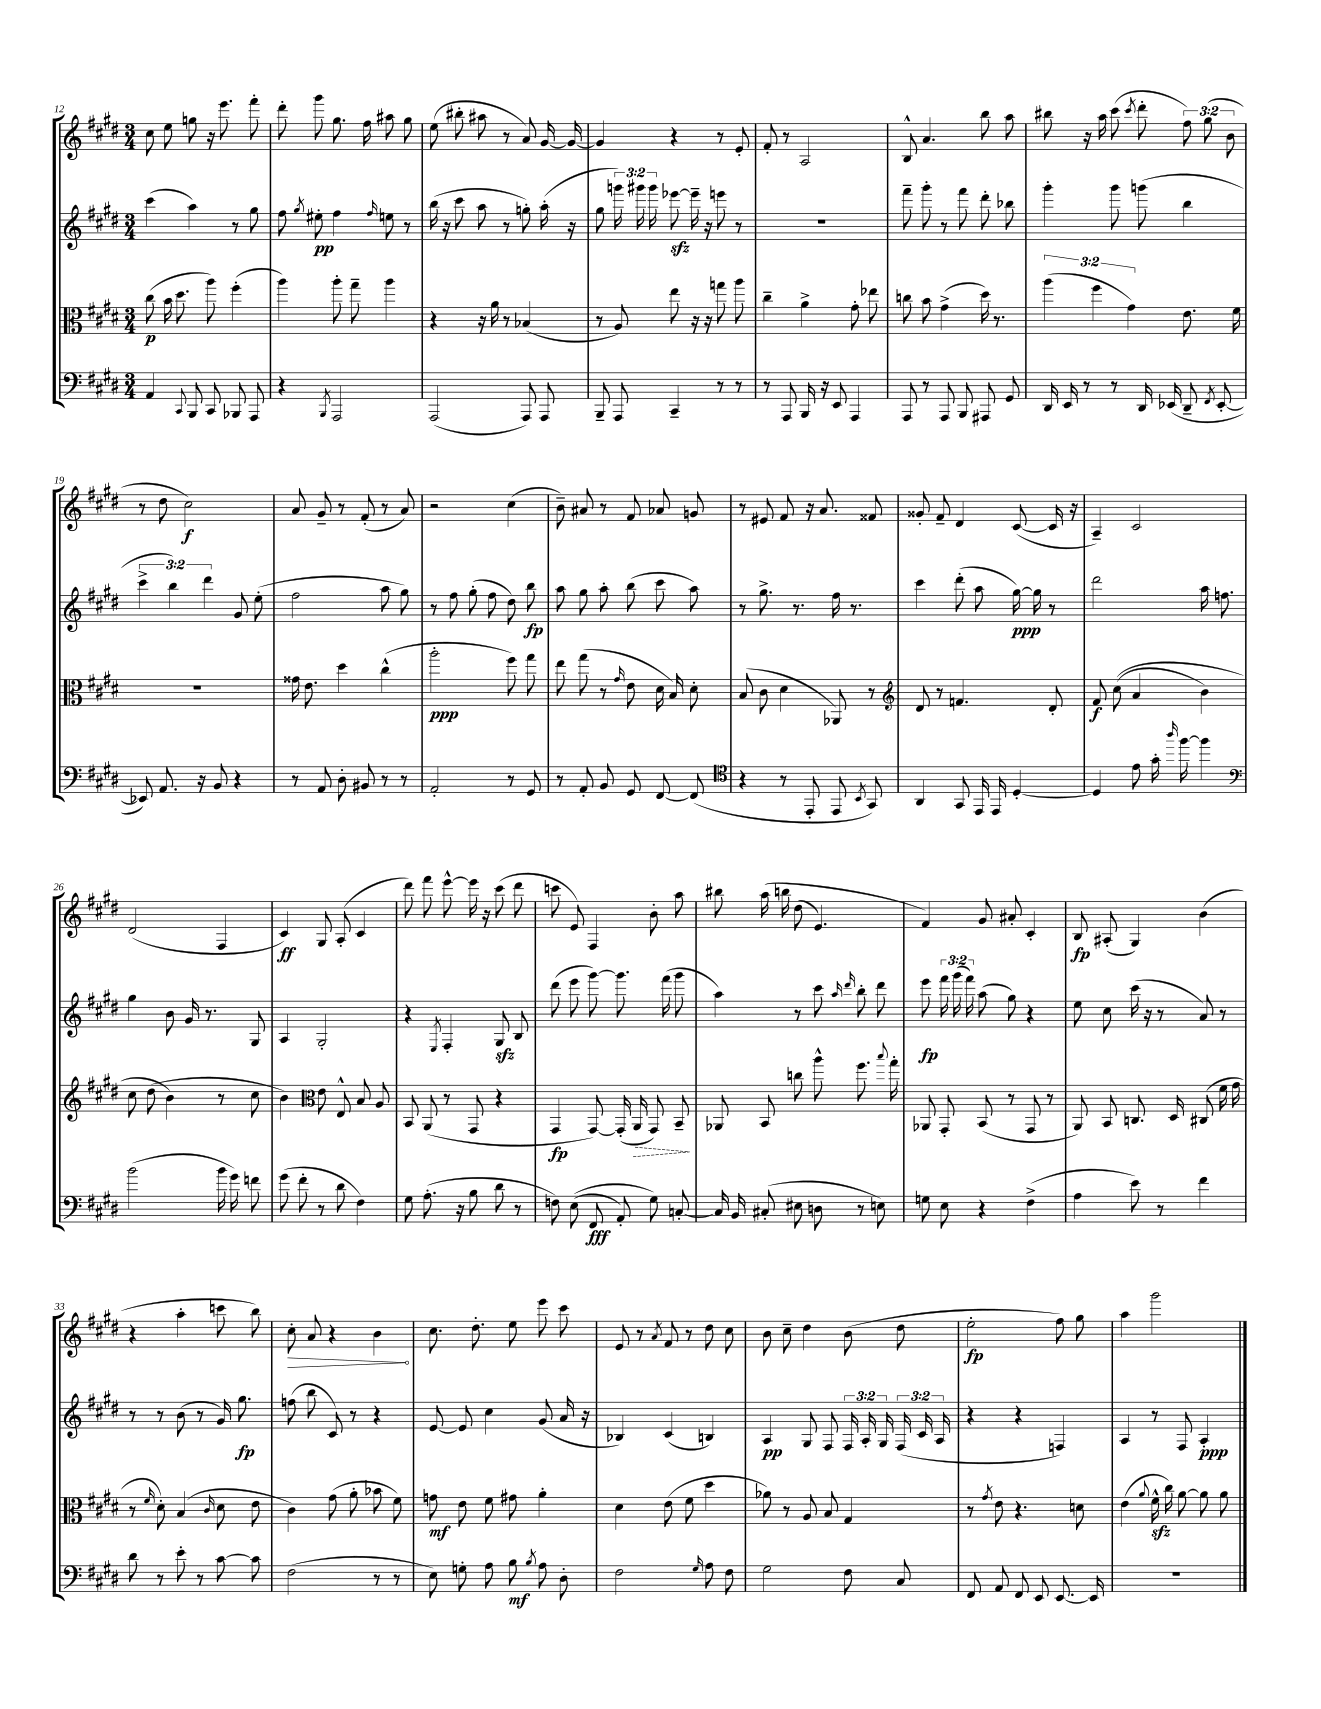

**kern	**dynam	**kern	**dynam	**kern	**dynam	**kern	**dynam
*part4	*part4	*part3	*part3	*part2	*part2	*part1	*part1
*staff4	*staff4	*staff3	*staff3	*staff2	*staff2	*staff1	*staff1
*clefF4	*	*clefC3	*	*clefG2	*	*clefG2	*
*k[f#c#g#d#]	*	*k[f#c#g#d#]	*	*k[f#c#g#d#]	*	*k[f#c#g#d#]	*
*M3/4	*	*M3/4	*	*M3/4	*	*M3/4	*
=12	=12	=12	=12	=12	=12	=12	=12
4AA/	.	(8cc#\	p	(4ccc#\	.	8cc#\	.
.	.	16b\	.	.	.	8ee\	.
.	.	8.dd#\	.	.	.	.	.
8qqCC#/	.	.	.	.	.	.	.
8BBB/	.	.	.	4aa\)	.	8ggn\	.
8CC#/	.	8aa\)	.	.	.	16r	.
.	.	.	.	.	.	8.eee\	.
8BBB-X/	.	(4ff#'\	.	8r	.	.	.
8AAA/	.	.	.	8gg#\	.	8fff#'\	.
=13	=13	=13	=13	=13	=13	=13	=13
4r	.	4aa\)	.	8ff#\	.	8ddd#'\	.
.	.	.	.	8qgg#/	.	.	.
.	.	.	.	8ee#X'\	pp	8ggg#\	.
8qBBB/	.	.	.	.	.	.	.
2AAA/	.	8aa'\	.	4ff#\	.	8.gg#\	.
.	.	8gg#~\	.	.	.	.	.
.	.	.	.	.	.	16ff#\	.
.	.	.	.	16qqff#/	.	.	.
.	.	4aa\	.	8een\	.	8aa#X\	.
.	.	.	.	8r	.	8gg#\	.
=14	=14	=14	=14	=14	=14	=14	=14
(2AAA/	.	4r	.	(16bb\	.	(8ee\	.
.	.	.	.	16r	.	.	.
.	.	.	.	8ccc#\	.	8bb#X'\	.
.	.	16r	.	8aa\	.	8aa#X\	.
.	.	16a\	.	.	.	.	.
.	.	8r	.	8r	.	8r	.
8AAA/)	.	(4B-X/	.	8ggn'\)	.	8a/)	.
8AAA/	.	.	.	(16aa'\	.	[16g#/	.
.	.	.	.	16r	.	16g#/_	.
=15	=15	=15	=15	=15	=15	=15	=15
8BBB~/	.	8r	.	8gg#\	.	4g#/]	.
8AAA/	.	8A/)	.	24gggn\)	.	.	.
.	.	.	.	24ggg#X\	.	.	.
.	.	.	.	24ggg#\	.	.	.
4CC#~/	.	8ee\	.	[8eee-Xzz\	.	4r	.
.	.	16r	.	16eee-~\]	.	.	.
.	.	16r	.	16r	.	.	.
8r	.	8ggn\	.	8eeen\	.	8r	.
8r	.	8aa\	.	8r	.	8e'/	.
=16	=16	=16	=16	=16	=16	=16	=16
8r	.	4cc#~\	.	2.r	.	8f#'/	.
8AAA/	.	.	.	.	.	8r	.
16BBB/	.	4a^\	.	.	.	2A/	.
16r	.	.	.	.	.	.	.
8EE/	.	.	.	.	.	.	.
4AAA/	.	8g#'\	.	.	.	.	.
.	.	8ee-X\	.	.	.	.	.
=17	=17	=17	=17	=17	=17	=17	=17
8AAA/	.	8ccn\	.	8fff#~\	.	8B^^/	.
8r	.	8b\	.	8ggg#'\	.	4.a/	.
8AAA/	.	(4g#^\	.	8r	.	.	.
8BBB/	.	.	.	8fff#\	.	.	.
8AAA#X/	.	16dd#\)	.	8ddd#'\	.	8bb\	.
.	.	8.r	.	.	.	.	.
8GG#/	.	.	.	8bb-X\	.	8aa\	.
=18	=18	=18	=18	=18	=18	=18	=18
16DD#/	.	(6aa\	.	4ggg#'\	.	8bb#X\	.
16EE/	.	.	.	.	.	.	.
8r	.	.	.	.	.	16r	.
.	.	6ff#\	.	.	.	.	.
.	.	.	.	.	.	16aa\	.
8r	.	.	.	8ggg#\	.	(8ccc#\	.
.	.	6g#\)	.	.	.	.	.
.	.	.	.	.	.	8qccc#/	.
16DD#/	.	.	.	(8gggn\	.	8ddd#'\	.
(16EE-X/	.	.	.	.	.	.	.
8DD#~/	.	8.e\	.	4bb\	.	12ff#\)	.
.	.	.	.	.	.	(12gg#\	.
8qFF#/	.	.	.	.	.	.	.
[8EE-'/	.	.	.	.	.	.	.
.	.	.	.	.	.	12b\	.
.	.	16f#\	.	.	.	.	.
!!LO:LB:g=z
=19	=19	=19	=19	=19	=19	=19	=19
8EE-X/])	.	2.r	.	6ccc#^\	.	8r	.
8.AA/	.	.	.	.	.	8dd#\	.
.	.	.	.	6bb\)	.	.	.
.	.	.	.	.	.	2cc#\)	f
16r	.	.	.	.	.	.	.
.	.	.	.	6ddd#\	.	.	.
8BB/	.	.	.	.	.	.	.
4r	.	.	.	8g#/	.	.	.
.	.	.	.	(8ee'\	.	.	.
=20	=20	=20	=20	=20	=20	=20	=20
8r	.	16g##X\	.	2ff#\	.	8a/	.
.	.	8.e\	.	.	.	.	.
8AA/	.	.	.	.	.	8g#~/	.
8D#'\	.	4dd#\	.	.	.	8r	.
8BB#X/	.	.	.	.	.	(8f#'/	.
8r	.	(4cc#^^\	.	8aa\	.	8r	.
8r	.	.	.	8gg#\)	.	8a/)	.
=21	=21	=21	=21	=21	=21	=21	=21
2AA'/	.	2aa'\	ppp	8r	.	2r	.
.	.	.	.	8ff#\	.	.	.
.	.	.	.	(8gg#'\	.	.	.
.	.	.	.	8ff#\	.	.	.
8r	.	8ff#\)	.	8dd#\)	.	(4cc#\	.
8GG#/	.	8gg#\	.	8bb\	fp	.	.
=22	=22	=22	=22	=22	=22	=22	=22
8r	.	8ee\	.	8aa\	.	8b~\)	.
8AA'/	.	(8gg#\	.	8gg#\	.	8a#X/	.
8BB/	.	8r	.	8aa'\	.	8r	.
.	.	16qqg#/	.	.	.	.	.
8GG#/	.	8e\	.	(8bb\	.	8f#/	.
[8FF#/	.	16d#\	.	8ccc#\	.	8a-X/	.
.	.	16B/)	.	.	.	.	.
(8FF#/]	.	8d#'\	.	8aa\)	.	8gn/	.
=23	=23	=23	=23	=23	=23	=23	=23
*clefC4	*	*	*	*	*	*	*
4r	.	(8B/	.	8r	.	8r	.
.	.	8c#\	.	8.gg#^\	.	8e#X/	.
8r	.	4d#\	.	.	.	8f#/	.
.	.	.	.	8.r	.	.	.
8EE'/	.	.	.	.	.	16r	.
.	.	.	.	.	.	8.a/	.
8EE/	.	8AA-X/)	.	16ff#\	.	.	.
.	.	.	.	8.r	.	.	.
8qBB/	.	.	.	.	.	.	.
8GG#/)	.	8r	.	.	.	8f##X/	.
=24	=24	=24	=24	=24	=24	=24	=24
*	*	*clefG2	*	*	*	*	*
4AA/	.	8d#/	.	4ccc#\	.	8g##X'/	.
.	.	8r	.	.	.	8f#~/	.
8GG#/	.	4.fn/	.	(8ddd#'\	.	4d#/	.
16EE/	.	.	.	8aa\	.	.	.
16EE/	.	.	.	.	.	.	.
[4D#'/	.	.	.	[16gg#\)	ppp	([8c#/	.
.	.	.	.	16gg#\]	.	.	.
.	.	8d#'/	.	8r	.	16c#/]	.
.	.	.	.	.	.	16r	.
=25	=25	=25	=25	=25	=25	=25	=25
4D#/]	.	8f#/	f	2ddd#\	.	4A~/)	.
.	.	((8cc#\	.	.	.	.	.
8e\	.	4a/	.	.	.	2c#/	.
16g#'\	.	.	.	.	.	.	.
16qqaa/	.	.	.	.	.	.	.
[16ff#\	.	.	.	.	.	.	.
4ff#\]	.	4b\)	.	16aa\	.	.	.
.	.	.	.	8.ffn\	.	.	.
!!LO:LB:g=z
=26	=26	=26	=26	=26	=26	=26	=26
*clefF4	*	*	*	*	*	*	*
(2b\	.	8cc#\	.	4gg#\	.	(2d#/	.
.	.	(8dd#\	.	.	.	.	.
.	.	4b\)	.	8b\	.	.	.
.	.	.	.	16g#/	.	.	.
.	.	.	.	8.r	.	.	.
16b\	.	8r	.	.	.	4F#/	.
16g#\)	.	.	.	.	.	.	.
8fn\	.	8cc#\	.	8G#/	.	.	.
=27	=27	=27	=27	=27	=27	=27	=27
(8g#\	.	4b\)	.	4A/	.	4c#/)	ff
8f#'\	.	.	.	.	.	.	.
*	*	*clefC3	*	*	*	*	*
8r	.	8e\	.	2G#'/	.	8G#/	.
8d#\	.	8E^^/	.	.	.	(8A'/	.
4F#\)	.	8B/	.	.	.	4c#/	.
.	.	8A/	.	.	.	.	.
=28	=28	=28	=28	=28	=28	=28	=28
8G#\	.	8BB/	.	4r	.	8ddd#\)	.
(8.A'\	.	(8AA/	.	.	.	8fff#\	.
.	.	.	.	8qE/	.	.	.
.	.	8r	.	4F#'/	.	[8eee^^\	.
16r	.	.	.	.	.	.	.
8B\	.	8GG#/	.	.	.	16eee\]	.
.	.	.	.	.	.	16r	.
8d#\	.	4r	.	8G#zz/	.	(8ccc#\	.
8r	.	.	.	8B/	.	8ddd#\	.
=29	=29	=29	=29	=29	=29	=29	=29
8Fn\)	.	4GG#/	fp	(8ddd#\	.	8cccn\	.
((8E\	.	.	.	8eee\	.	8e/)	.
8FF#/	fff	[8GG#/)	.	[8ggg#\)	.	4F#/	.
8AA'/)	.	(16GG#'/]	.	8.ggg#\]	.	.	.
!	!	!	!LO:HP:b	!	!	!	!
.	.	16AA/	>	.	.	.	.
8G#\)	.	8GG#/)	.	.	.	8b'\	.
.	.	.	.	(16fff#\	.	.	.
[8Cn'/	.	8BB~/	.	8ggg#\	.	8aa\	.
.	.	.	]	.	.	.	.
=30	=30	=30	=30	=30	=30	=30	=30
16C/]	.	8AA-X/	.	4aa\)	.	8bb#X\	.
16BB/	.	.	.	.	.	.	.
(8C#X'/	.	8BB/	.	.	.	(16aa\	.
.	.	.	.	.	.	16bbn\	.
8E#X\	.	8ccn\	.	8r	.	(8dd#\	.
8Dn\	.	8aa^^\	.	8ccc#\	.	4.e/)	.
.	.	.	.	16qqaa/	.	.	.
.	.	.	.	16qqddd#/	.	.	.
8r	.	8.ff#\	.	8bb'\	.	.	.
8En\)	.	.	.	8ddd#\	.	.	.
.	.	8qqbb/	.	.	.	.	.
.	.	16gg#'\	.	.	.	.	.
=31	=31	=31	=31	=31	=31	=31	=31
8Gn\	.	8AA-X/	.	8eee\	fp	4f#/)	.
8E\	.	8GG#'/	.	24fff#\	.	.	.
.	.	.	.	(24ggg#\	.	.	.
.	.	.	.	24fff#\)	.	.	.
4r	.	(8BB/	.	(8aa\	.	8g#/	.
.	.	8r	.	8gg#\)	.	8a#X'/	.
(4F#^\	.	8GG#/	.	4r	.	4c#'/	.
.	.	8r	.	.	.	.	.
=32	=32	=32	=32	=32	=32	=32	=32
4A\	.	8AA/)	.	8ee\	.	8B/	fp
.	.	8BB/	.	8cc#\	.	(8A#X'/	.
8e\)	.	8.Cn/	.	(16ccc#\	.	4G#/)	.
.	.	.	.	16r	.	.	.
8r	.	.	.	8r	.	.	.
.	.	16D#/	.	.	.	.	.
4f#\	.	(8C#X/	.	8a/)	.	(4b\	.
.	.	16f#\	.	8r	.	.	.
.	.	16g#\	.	.	.	.	.
!!LO:LB:g=z
=33	=33	=33	=33	=33	=33	=33	=33
8d#\	.	8r	.	8r	.	4r	.
.	.	16qqf#/	.	.	.	.	.
8r	.	8d#'\)	.	8r	.	.	.
8e'\	.	(4B/	.	(8b\	.	4aa'\	.
8r	.	.	.	8r	.	.	.
.	.	16qqc#/	.	.	.	.	.
[8c#\	.	8d#\	.	16g#/)	.	8cccn\	.
.	.	.	.	8.gg#\	fp	.	.
8c#\]	.	8e\	.	.	.	8bb\)	.
=34	=34	=34	=34	=34	=34	=34	=34
!	!	!	!	!	!	!	!LO:HP:b
(2F#\	.	4c#\)	.	(8ffn\	.	8cc#'\	>
.	.	.	.	8bb\	.	8a/	.
.	.	(8g#\	.	8c#/)	.	4r	.
.	.	8a'\	.	8r	.	.	.
8r	.	8b-X\	.	4r	.	4b\	.
8r	.	8f#\)	.	.	.	.	.
.	.	.	.	.	.	.	]
=35	=35	=35	=35	=35	=35	=35	=35
8E\)	.	8gn\	mf	[8e/	.	8.cc#\	.
8Gn'\	.	8e\	.	8e/]	.	.	.
.	.	.	.	.	.	8.dd#'\	.
8A\	.	8f#\	.	4cc#\	.	.	.
8B\	mf	8g#X\	.	.	.	8ee\	.
8qB/	.	.	.	.	.	.	.
8A\	.	4a'\	.	(8g#/	.	8eee\	.
8D#'\	.	.	.	16a/	.	8ccc#\	.
.	.	.	.	16r	.	.	.
=36	=36	=36	=36	=36	=36	=36	=36
2F#\	.	4d#\	.	4B-X/)	.	8e/	.
.	.	.	.	.	.	8r	.
.	.	.	.	.	.	8qa/	.
.	.	(8e\	.	(4c#/	.	8f#/	.
.	.	8f#\	.	.	.	8r	.
16qqG#/	.	.	.	.	.	.	.
8A\	.	4dd#\	.	4Bn/)	.	8dd#\	.
8F#\	.	.	.	.	.	8cc#\	.
=37	=37	=37	=37	=37	=37	=37	=37
2G#\	.	8a-X\)	.	4A/	pp	8b\	.
.	.	8r	.	.	.	8cc#~\	.
.	.	8A/	.	8G#/	.	4dd#\	.
.	.	8B/	.	8F#/	.	.	.
8F#\	.	4G#/	.	24F#/	.	(8b\	.
.	.	.	.	24A'/	.	.	.
.	.	.	.	24G#/	.	.	.
8C#/	.	.	.	(24F#/	.	8dd#\	.
.	.	.	.	24c#/	.	.	.
.	.	.	.	24A/	.	.	.
=38	=38	=38	=38	=38	=38	=38	=38
8FF#/	.	8r	.	4r	.	2ee'\	fp
.	.	8qg#/	.	.	.	.	.
8AA/	.	8e\	.	.	.	.	.
8FF#/	.	4.r	.	4r	.	.	.
8EE/	.	.	.	.	.	.	.
[8.EE/	.	.	.	4Fn/)	.	8ff#\)	.
.	.	8dn\	.	.	.	8gg#\	.
16EE/]	.	.	.	.	.	.	.
=39	=39	=39	=39	=39	=39	=39	=39
2.r	.	(4e\	.	4A/	.	4aa\	.
.	.	8qqa/	.	.	.	.	.
.	.	16f#zz^^\	.	8r	.	2ggg#\	.
.	.	16cc#\)	.	.	.	.	.
.	.	[8a\	.	8F#/	.	.	.
.	.	8a\]	.	4A'/	ppp	.	.
.	.	8a\	.	.	.	.	.
==	==	==	==	==	==	==	==
*-	*-	*-	*-	*-	*-	*-	*-
